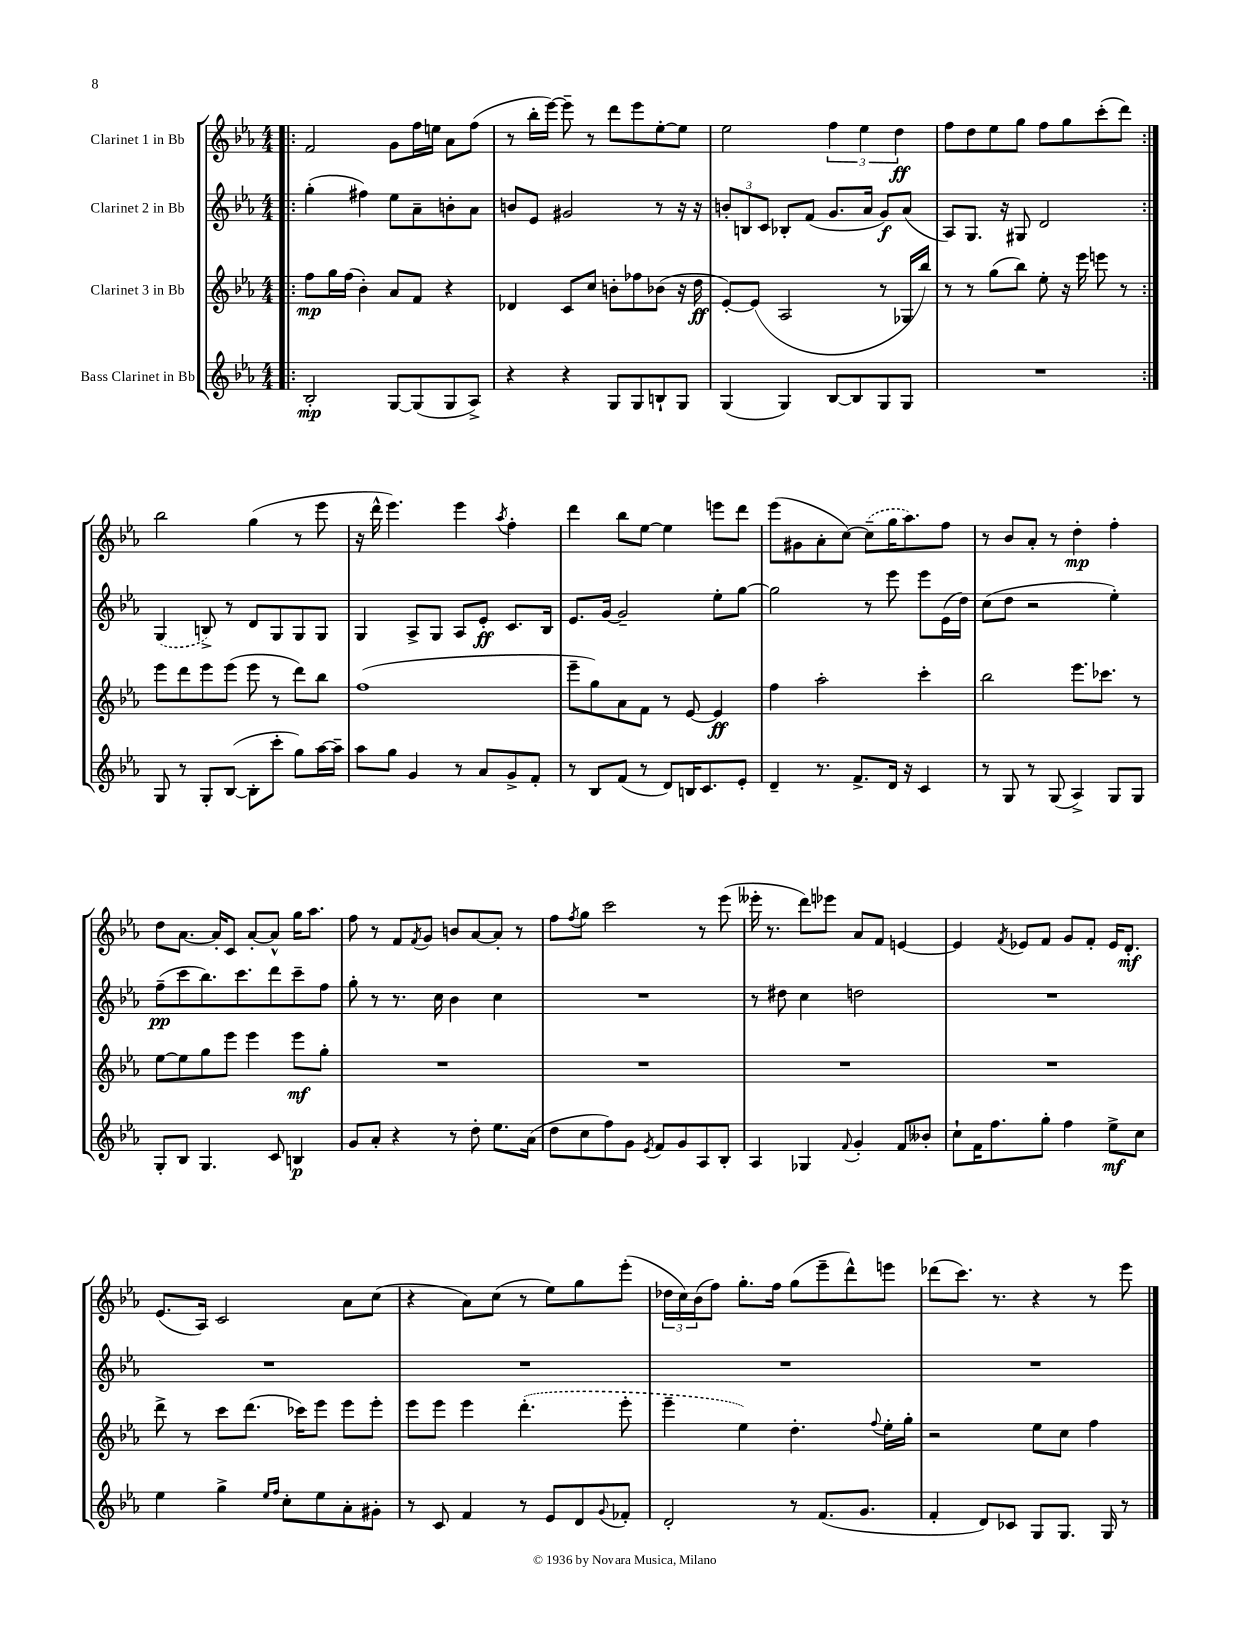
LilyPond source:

<<
\new StaffGroup <<
\new Staff = "s0" \with { instrumentName = "Clarinet 1 in Bb" } {
    \clef treble \key ees \major \numericTimeSignature \time 4/4
    \repeat volta 2 { \bar ".|:" f'2 g'8 f''16 e''16 aes'8 f''8( |
    r8 bes''16-. ees'''16~) ees'''8-- r8 d'''8 ees'''8 ees''8~-. ees''8 |
    ees''2 \tuplet 3/2 { f''4 ees''4 d''4\ff } |
    f''8 d''8 ees''8 g''8 f''8 g''8 c'''8-.( d'''8) | }
    bes''2 g''4( r8 ees'''8 |
    r16 d'''16-^ ees'''4.) ees'''4 \acciaccatura { aes''8 } f''4-. |
    d'''4 bes''8 ees''8~ ees''4 e'''8 d'''8 |
    ees'''8( gis'8 aes'8-. c''8~) \once \slurDashed c''8--( g''16 aes''8.) f''8 |
    r8 bes'8 aes'8-. r8 d''4-.\mp f''4-. |
    d''8 aes'8.~ aes'16-. c'8 aes'8~-. aes'8-^ g''16 aes''8. |
    f''8 r8 f'8 \acciaccatura { f'8 } g'8 b'8 aes'8~ aes'8-. r8 |
    f''8 \acciaccatura { f''8 } g''8 c'''2 r8 ees'''8( |
    eeses'''16-. r8. d'''8) ees'''8 aes'8 f'8 e'4~ |
    e'4 \acciaccatura { f'8 } ees'8 f'8 g'8 f'8-. ees'16 d'8.-.\mf |
    ees'8.( aes16) c'2 aes'8 c''8( |
    r4 aes'8) c''8( r8 ees''8) g''8 ees'''8-.( |
    \tuplet 3/2 { des''16 c''16) bes'16( } f''8) g''8.-. f''16 g''8( ees'''8-- d'''8-^) e'''8 |
    des'''8( c'''8.) r8. r4 r8 ees'''8 \bar "|." |
}
\new Staff = "s1" \with { instrumentName = "Clarinet 2 in Bb" } {
    \clef treble \key ees \major \numericTimeSignature \time 4/4
    \repeat volta 2 { \bar ".|:" g''4-.( fis''4) ees''8 aes'8-- b'8-. aes'8 |
    b'8 ees'8 gis'2 r8 r16 r16 |
    \tuplet 3/2 { b'8-. b8 c'8 } bes8-. f'8( g'8. aes'16 g'8\f) aes'8( |
    aes8) g8. r16 gis8 d'2 | }
    \once \slurDashed g4( b8->) r8 d'8 g8 g8 g8 |
    g4 aes8-> g8 aes8 ees'8-.\ff c'8. bes16 |
    ees'8. g'16~ g'2-- ees''8-. g''8~ |
    g''2 r8 ees'''8 ees'''8 ees'16( d''16) |
    c''8( d''8 r2 ees''4-.) |
    f''8--\pp( c'''8 bes''8.) c'''8. d'''8 c'''8-- f''8 |
    g''8-. r8 r8. c''16 bes'4 c''4 |
    R1 |
    r8 dis''8 c''4 d''2 |
    R1 |
    R1 |
    R1 |
    R1 |
    R1 \bar "|." |
}
\new Staff = "s2" \with { instrumentName = "Clarinet 3 in Bb" } {
    \clef treble \key ees \major \numericTimeSignature \time 4/4
    \repeat volta 2 { \bar ".|:" f''8\mp g''16 f''16( bes'4-.) aes'8 f'8 r4 |
    des'4 c'8 c''8 b'8-. fes''8 bes'8( r16 d''16\ff |
    ees'8~-.) ees'8( aes2 r8 ges16 bes''16) |
    r8 r8 g''8( bes''8) ees''8-. r16 ees'''16 e'''8 r8 | }
    ees'''8 d'''8 ees'''8 ees'''8( ees'''8 r8 d'''8) bes''8 |
    f''1( |
    ees'''8-- g''8) aes'8 f'8 r8 ees'8~ ees'4\ff |
    f''4 aes''2-. c'''4-. |
    bes''2 ees'''8. ces'''8. r8 |
    ees''8~ ees''8 g''8 ees'''8 ees'''4 ees'''8\mf g''8-. |
    R1 |
    R1 |
    R1 |
    R1 |
    d'''8-> r8 c'''8 d'''8.( ces'''16) ees'''8 ees'''8 ees'''8-. |
    ees'''8 ees'''8 ees'''4 \once \slurDashed d'''4.-.( ees'''8-. |
    ees'''4-- ees''4) d''4.-. \appoggiatura { f''8 } ees''16-. g''16-. |
    r2 ees''8 c''8 f''4 \bar "|." |
}
\new Staff = "s3" \with { instrumentName = "Bass Clarinet in Bb" } {
    \clef treble \key ees \major \numericTimeSignature \time 4/4
    \repeat volta 2 { \bar ".|:" bes2-.\mp g8~ g8( g8 aes8->) |
    r4 r4 g8 g8 b8-! g8 |
    g4( g4) bes8~ bes8 g8 g8 |
    R1 | }
    g8 r8 g8-. bes8~( bes8-. c'''8-. g''8) aes''16~ aes''16-- |
    aes''8 g''8 g'4 r8 aes'8 g'8-> f'8-. |
    r8 bes8 f'8( r8 d'8) b16 c'8. ees'8-. |
    d'4-- r8. f'8.-> d'16 r16 c'4 |
    r8 g8 r8 g8( aes4->) g8 g8 |
    g8-. bes8 g4. c'8 b4\p |
    g'8 aes'8-. r4 r8 d''8-. ees''8. aes'16( |
    d''8 c''8 f''8) g'8 \acciaccatura { ees'8 } f'8 g'8 aes8 bes8-. |
    aes4 ges4 \appoggiatura { f'8 } g'4-. f'8 beses'8-. |
    c''8-! f'16 f''8. g''8-. f''4 ees''8->\mf c''8 |
    ees''4 g''4-> \grace { ees''16 f''16 } c''8-. ees''8 aes'8-. gis'8-. |
    r8 c'8 f'4 r8 ees'8 d'8 \appoggiatura { g'8 } fes'8-. |
    d'2-. r8 f'8.( g'8. |
    f'4-. d'8) ces'8 g8 g8. g16 r8 \bar "|." |
}
>>
>>
\layout { \context { \Score \remove "Bar_number_engraver" } }
